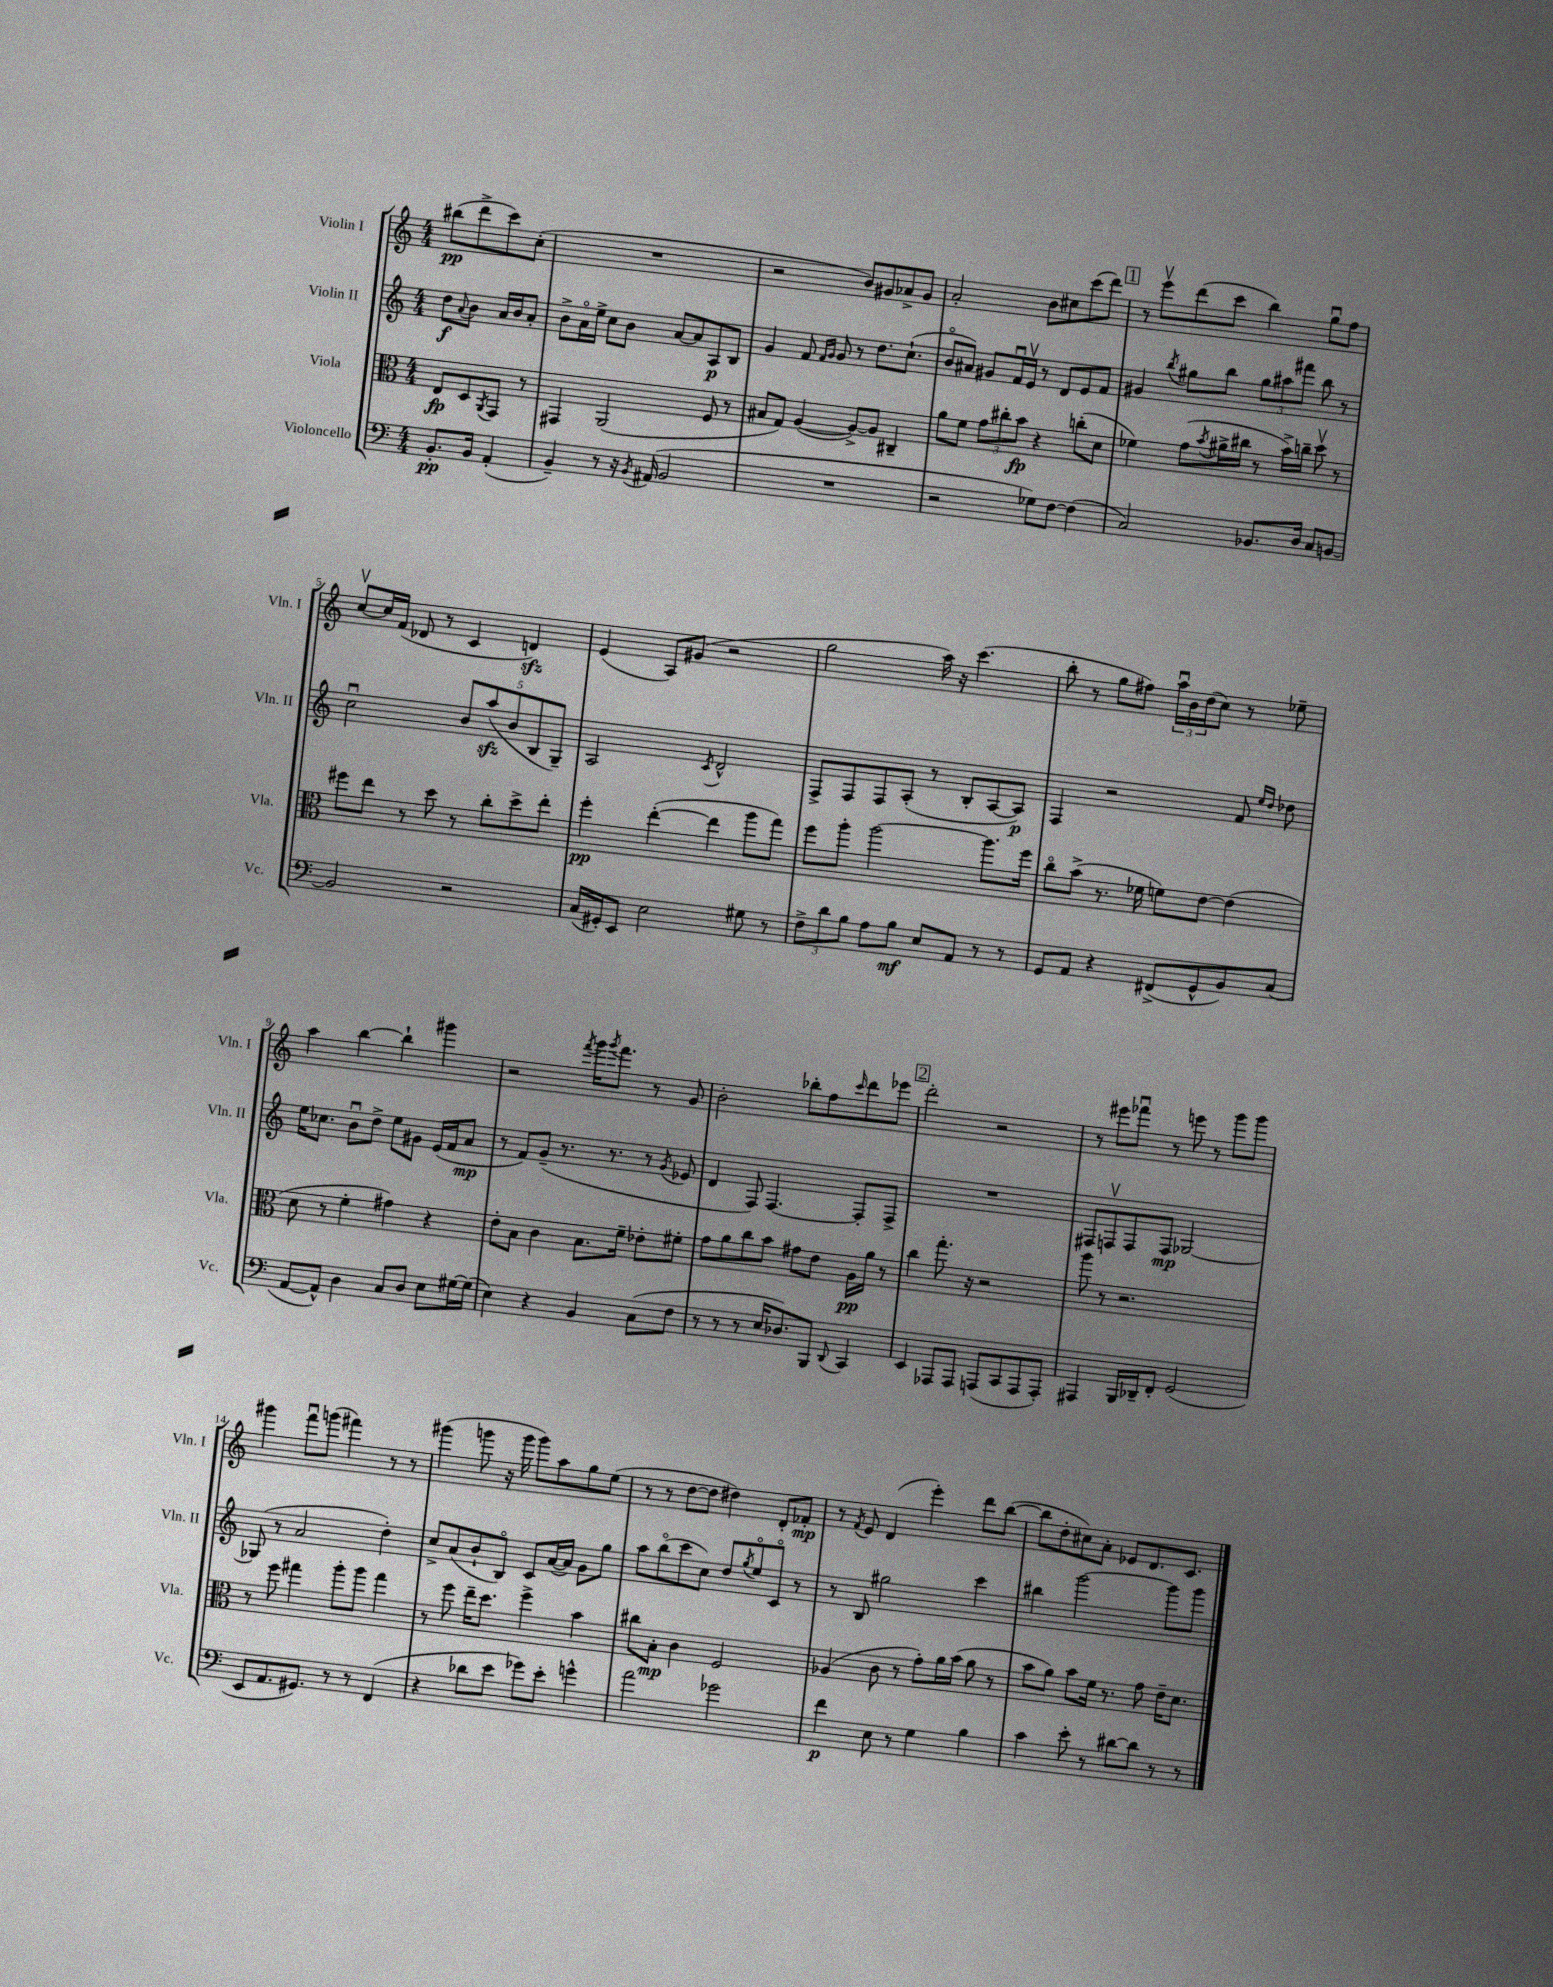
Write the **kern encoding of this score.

**kern	**kern	**kern	**kern
*staff4	*staff3	*staff2	*staff1
*clefF4	*clefC3	*clefG2	*clefG2
*k[]	*k[]	*k[]	*k[]
*M4/4	*M4/4	*M4/4	*M4/4
8.BB'/L	8E/L	8dd\L	(8bb#\L
.	.	8qqa/	.
.	8D/	8b\J	8ddd^\
16BB/Jk	.	.	.
.	8qAA/	.	.
(4AA'/	8GG/J	16a/LL	8ccc\)
.	.	16b/J	.
.	8r	8a'/J	(8cc'\J
=	=	=	=
4BB~/)	4GG#/	8b^\L	1r
.	.	16ao\L	.
.	.	16ee^\JJ	.
8r	(2AA/	8cc\L	.
16r	.	8b\J	.
8qBB/	.	.	.
(16AA#/	.	.	.
2BB/	.	[8a/L	.
.	.	8a/]	.
.	8F/	8A/	.
.	8r	8B/J	.
=	=	=	=
1r	8B#/L	4g/	2r
.	8G/J)	.	.
.	([4A/	8f/	.
.	.	16qqf/LL	.
.	.	16qqg/JJ	.
.	.	8g/	.
.	8A^/_L)	8r	8b/L)
.	8A/]J	8.dd\L	8g#/
.	4C#~/	.	8a-^/
.	.	(8.cc`\J	.
.	.	.	8g#/J
=	=	=	=
2r	8a\L	8bo/L	2a'/
.	8f\J	8a#/J)	.
.	12g\L	8g#/L	.
.	12cc#'\	.	.
.	.	16fu/L	.
.	12b\J	.	.
.	.	16ev/JJ	.
8G-\L)	4r	8r	8b\L
[8F\J	.	8d/L	8cc#\
(4F\]	(8cc'\L	8e/	(8ccc\
.	8d\J	8f/J	8ddd\J)
=	=	=	=
2C/)	4f-\)	4g#/	8r
.	.	.	8eeev\L
.	.	8qbb/	.
.	(8g\L	8gg#\L	(8ddd\
.	8qb/	.	.
.	16a#^\L	8bb\J	8ccc\J
.	16cc#\JJ	.	.
8.BB-/L	8r	12gg#\L	4bb\)
.	.	12aa#\	.
.	16b^\LL)	.	.
.	.	12fff#\J	.
16D/Jk	16cc~\JJ	.	.
8C/L	8ddv\	8bb\	8ggu\L
[8BB/J	8r	8r	8ff\J
=	=	=	=
2BB/]	8ff#\L	2ccu\	[8ccv/L
.	8ee\J	.	16cc/]L
.	.	.	(16f/JJ
.	8r	.	8d-/
.	8dd\	.	8r
2r	8r	10b/L	4c/
.	.	(10aa/	.
.	8cc'\L	.	.
.	.	10b/	.
.	8dd^\	.	4d/)
.	.	10B/	.
.	8ee'\J	.	.
.	.	10G~/J)	.
=	=	=	=
(16C/LL	4ff'\	2A/	(4e/
16GG#'/J)	.	.	.
8EE/J	.	.	.
2E\	([4ee'\	.	8A/L)
.	.	.	(8g#/J
.	.	8qc/	.
.	4ee\]	2d^^/	2r
8G#\	8aa\L	.	.
8r	8gg\J)	.	.
=	=	=	=
12F^\L	8ff\L	8F^/L	2gg\
12d\	.	.	.
.	8aa'\J	8F/	.
12B\J	.	.	.
8A\L	[2aa\	8F/	.
8B\J	.	(8A'/J	.
8E/L	.	8r	16aa\)
.	.	.	16r
8AA/J	.	8B'/L	(4.ccc\
8r	8.aa\]L	[8A/	.
8r	.	8A/]J)	.
.	16ff\Jk	.	.
=	=	=	=
8GG/L	8cco\L	4F/	8bb'\
8AA/J	(8b^\J	.	8r
4r	8.r	2r	8gg\L
.	.	.	8ff#\J)
.	16f-\	.	.
(8FF#^/L	8f\L)	.	24aau\LL
.	.	.	24b\
.	.	.	(24dd\J
8GG^^/	[8e\J	.	8cc\J)
8BB/)	(4e\]	8f/	8r
.	.	16qqee/LL	.
.	.	16qqdd/JJ	.
(8C/J	.	8dd-\	8ee-~\
=	=	=	=
[8AA/L	8d\	16ee\LK	4aa\
.	.	8.cc-\J	.
8AA^^/]J)	8r	.	.
4D\	4f'\	8bu\L	[4bb\
.	.	8dd^\J	.
8C/L	4g#\)	8ee\L	4bb`\]
8D/J	.	8g#\J	.
8E\L	4r	(16e/LL	4ggg#\
.	.	16f/J	.
[16G#\L	.	8a/J	.
(16G#\]JJ	.	.	.
=	=	=	=
4E\)	8e'\L	8r	2r
.	8B\J	8f/L)	.
4r	4c\	(8g~/J	.
.	.	8.r	.
.	.	.	8qfff/
4BB/	8.B\L	.	16ggg\LK
.	.	.	8qggg/
.	.	8.r	8.fff\J
.	16f~\Jk	.	.
(8C\L	8e-'\L	8r	8r
.	.	8qg/	.
8F\J	8f#'\J	8e-/	8g/
=	=	=	=
8r	8g\L	4d/	2b'\
8r	8a\	.	.
8r	8cc\	8F/)	.
16E/LK	8b\J	[4.F/	.
8.D-/)	.	.	.
.	8g#\L	.	8bb-'\L
8BBB/J	8e\J	.	8ff\
8qqDD/	.	.	16qqccc/
4CC/	16A\LL	8F'/]L	8ddd\
.	16a\JJ	.	.
.	8r	8F^/J	8eee-\J
=	=	=	=
4EE/	4cc\	1r	2ddd'\
8AAA-/L	8.gg'\	.	.
8AAA-/J	.	.	.
.	16r	.	.
(8AAA/L	2r	.	2r
8CC/	.	.	.
8AAA/	.	.	.
8AAA'/J)	.	.	.
=	=	=	=
4AAA#/	8aa\	8F#/L	8r
.	8r	8Fv/	8eee#\L
16BBB/LL	2.r	8F/	8fff-u\J
16DD-~/J	.	.	.
8FF'/J	.	8F/J	8r
(2GG/	.	[2G-/	8eee\
.	.	.	8r
.	.	.	8ggg\L
.	.	.	8ggg\J
=	=	=	=
8EE/L	8r	(8G-/]	4ggg#\
8.AA/	8ff\	8r	.
.	4gg#\	2a/	8fffu\L
8.GG#/J)	.	.	.
.	.	.	(8ggg\J
8r	8aa'\L	.	4fff#\)
8r	8aa\J	.	.
(4FF/	4gg#\	4dd'\)	8r
.	.	.	8r
=	=	=	=
4r	8r	8cc^/L	(4ggg#\
.	8ff\	(8a/	.
8d-\L	16ee~\LK	8b`/	8ggg\
.	8.dd\J	.	.
8e\J	.	8Bo/J)	16r
.	.	.	16ggg\
8g-\L)	4ff^\	8c/L	8ggg\L)
8e'\J	.	([16a/L	8aa\
.	.	16a/]JJ)	.
4g^^\	4b\	8g\L	8gg\
.	.	8gg\J	(8ee\J
=	=	=	=
2a\	8cc#\L	8aa\L	8r
.	8B'\J	(8bbo\	8r
.	4c\	8ccc\	[8dd\L
.	.	8cc\J)	8dd\]J
2g-\	2F/	8dd/L	4dd#\)
.	.	8qgg/	.
.	.	8eeo/	.
.	.	8co/J	8d'/L
.	.	8r	8f-'/J
=	=	=	=
4f\	(4A-/	8r	8r
.	.	.	8qf/
.	.	8B/	8e/
8E\	8c\	2gg#\	(4d/
8r	8r	.	.
4G\	8g'\L)	.	4eee'\)
.	16a\L	.	.
.	(16b\JJ	.	.
4B\	8a\	4ccc\	8ddd\L
.	8r	.	([8bb\J
=	=	=	=
4c\	8b\L	4bb#\	8bb\]L
.	8a\J)	.	8dd'\
8e'\	8b\L	[2ggg\	8cc#\)
8r	16f\Jk	.	8a'\J
.	8.r	.	.
[8d#\L	.	.	8e-/L
8d#\]J	8g\	.	8.d/
8r	16e~\LK	8ggg\]L	.
.	8.d\J	.	8.c/J
8r	.	8ggg\J	.
==	==	==	==
*-	*-	*-	*-
